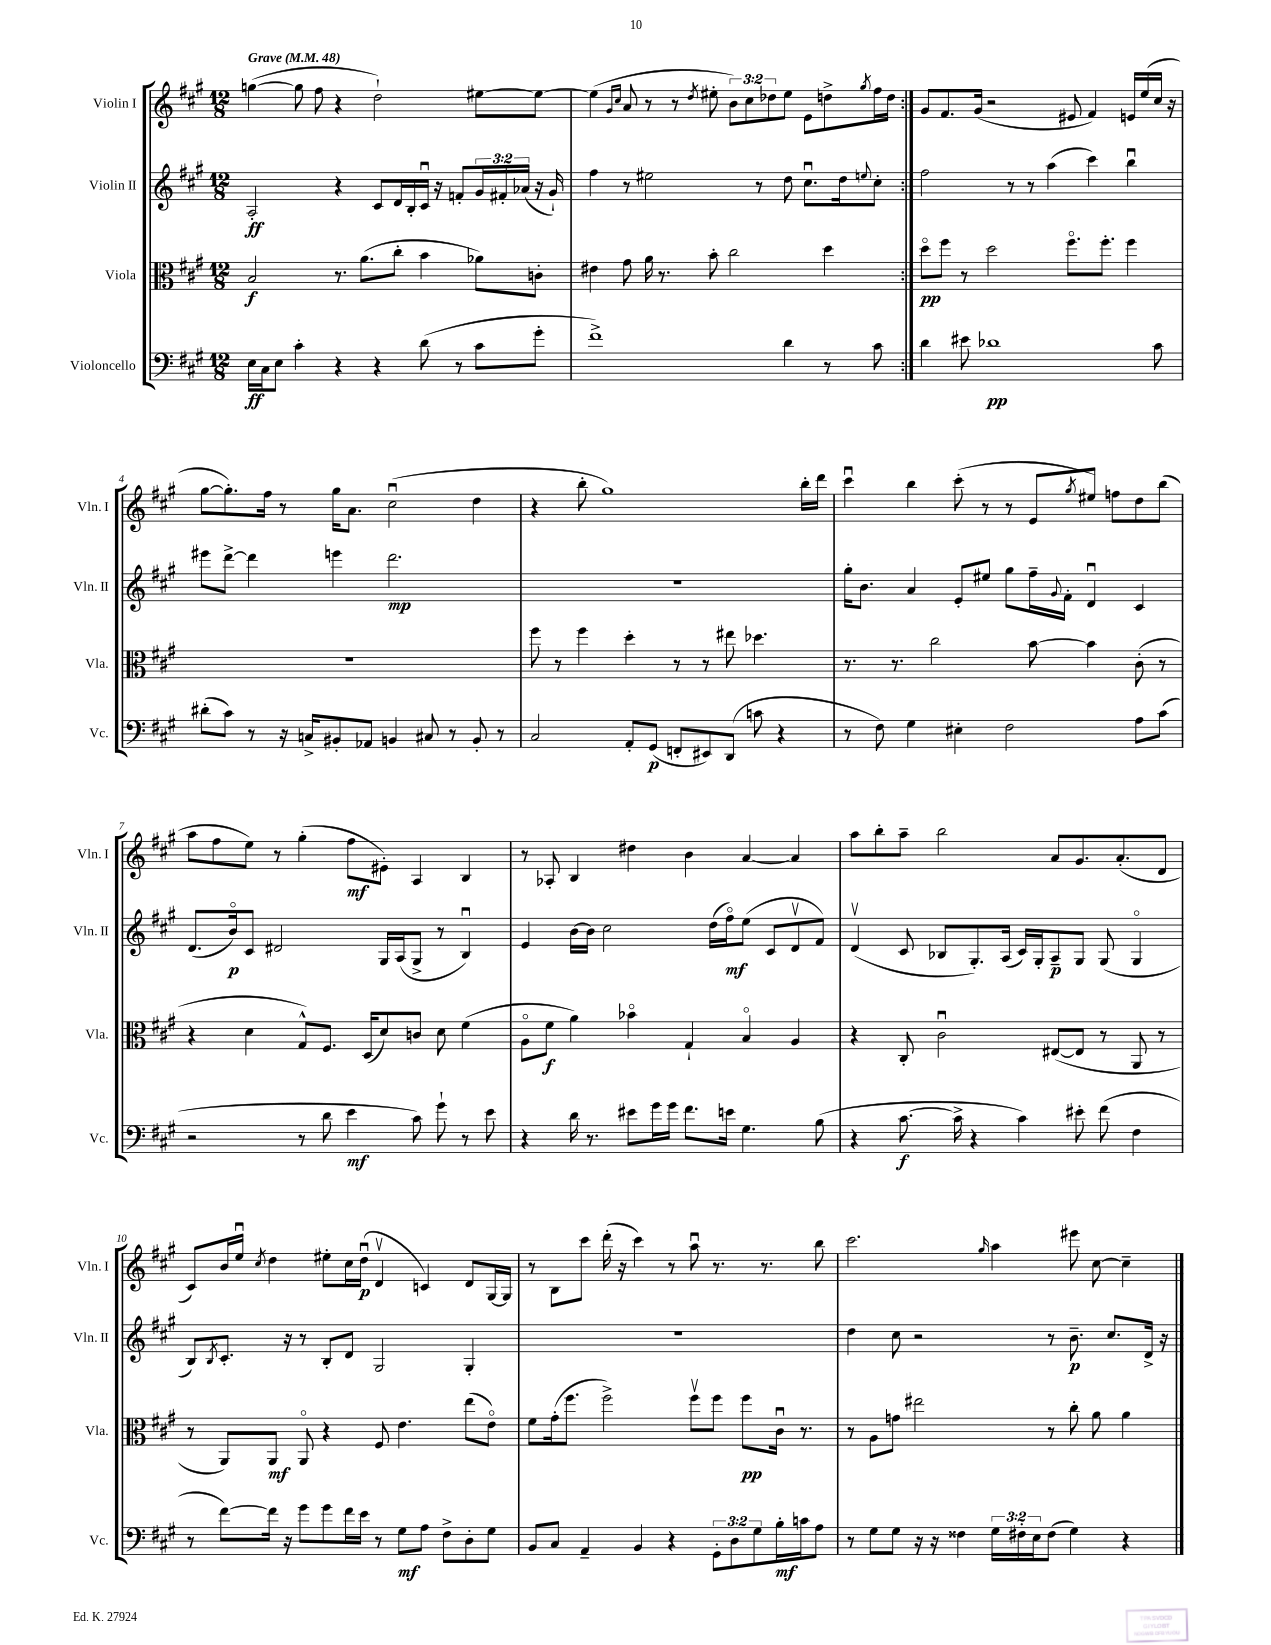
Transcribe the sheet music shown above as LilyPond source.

<<
\new StaffGroup <<
\new Staff = "s0" \with { instrumentName = "Violin I" shortInstrumentName = "Vln. I" } {
    \clef treble \key a \major \numericTimeSignature \time 12/8 \override Staff.TupletNumber.text = #tuplet-number::calc-fraction-text \tempo "Grave" 4 = 48
    \repeat volta 2 { g''4~( g''8 fis''8 r4 d''2-!) eis''8~ eis''8~ |
    eis''4( \grace { gis'16 cis''16 } a'8 r8 r8 \acciaccatura { d''8 } eis''8-. \tuplet 3/2 { b'8) cis''8 des''8 } eis''8 e'8 d''8-> \acciaccatura { gis''8 } fis''16 d''16 | }
    gis'8 fis'8. gis'16( r2 eis'8 fis'4) e'16 e''16( cis''16 r16 |
    gis''8~ gis''8.-.) fis''16 r8 gis''16 a'8. cis''2\downbow( d''4 |
    r4 b''8-. gis''1) b''16-. d'''16 |
    cis'''4\downbow b''4 cis'''8-.( r8 r8 e'8 \acciaccatura { gis''8 } eis''8) f''8 d''8 b''8( |
    a''8 fis''8 e''8) r8 gis''4-.( fis''8\mf eis'8-.) a4 b4 |
    r8 aes8-. b4 dis''4 b'4 a'4~ a'4 |
    a''8 b''8-. a''8-- b''2 a'8 gis'8. a'8.-.( d'8 |
    cis'8) b'16 e''16\downbow \acciaccatura { cis''8 } d''4 eis''8-. cis''16 d''16\downbow\p( d'4\upbow c'4) d'8 gis16~ gis16 |
    r8 b8 cis'''8 d'''16-.( r16 cis'''4) r8 a''8\downbow r8. r8. b''8 |
    cis'''2. \grace { gis''16 } a''4 eis'''8 cis''8~ cis''4-- \bar "|." |
}
\new Staff = "s1" \with { instrumentName = "Violin II" shortInstrumentName = "Vln. II" } {
    \clef treble \key a \major \numericTimeSignature \time 12/8 \override Staff.TupletNumber.text = #tuplet-number::calc-fraction-text
    \repeat volta 2 { a2-.\ff r4 cis'8 d'16 b16-. cis'16\downbow r16 f'8-. \tuplet 3/2 { gis'16 fis'16-. aes'16( } r16 gis'16-!) |
    fis''4 r8 eis''2 r8 d''8 cis''8.\downbow d''16 \appoggiatura { e''8 } cis''8-. | }
    fis''2 r8 r8 a''4( cis'''4) b''4\downbow |
    eis'''8 d'''8~-> d'''4 e'''4 d'''2.\mp |
    R1. |
    gis''16-. b'8. a'4 e'8-. eis''8 gis''8 fis''16-- \appoggiatura { gis'8 } fis'16-. d'4\downbow cis'4 |
    d'8.( b'16\flageolet\p) cis'8 dis'2 gis16 a16( gis8-> r8 b4\downbow) |
    e'4 b'16~ b'16 cis''2 d''16( fis''16\flageolet\mf) e''8( cis'8 d'8\upbow fis'8) |
    d'4\upbow( cis'8 bes8 gis8.-.) a16( cis'16) gis16-. a8--\p gis8 gis8( gis4\flageolet |
    b8) \acciaccatura { b8 } cis'8.-. r16 r8 b8-. d'8 gis2 gis4-. |
    R1. |
    d''4 cis''8 r2 r8 b'8.--\p cis''8. d'16-> r16 \bar "|." |
}
\new Staff = "s2" \with { instrumentName = "Viola" shortInstrumentName = "Vla." } {
    \clef alto \key a \major \numericTimeSignature \time 12/8
    \repeat volta 2 { b2\f r8. a'8.( cis''8-. b'4 aes'8) c'8-. |
    eis'4 gis'8 a'16 r8. b'8-. cis''2 d''4 | }
    d''8\flageolet\pp fis''8 r8 d''2 fis''8.\flageolet fis''8.-. fis''4 |
    R1. |
    fis''8 r8 fis''4 d''4-. r8 r8 eis''8 des''4. |
    r8. r8. cis''2 b'8~ b'4 cis'8-.( r8 |
    r4 d'4 gis8-^) fis8. d16( d'8) c'8 d'8 fis'4( |
    a8\flageolet fis'8\f a'4) bes'4\flageolet gis4-! b4\flageolet a4 |
    r4 cis8-. cis'2\downbow eis8~( eis8 r8 a,8 r8 |
    r8 a,8) a,8\mf a,8\flageolet r4 fis8 e'4. e''8( e'8\flageolet) |
    fis'8 gis'16-.( fis''8. fis''2->) fis''8\upbow fis''8 fis''8\pp cis'16\downbow r8. |
    r8 a8 g'8 eis''2 r8 cis''8-. a'8 a'4 \bar "|." |
}
\new Staff = "s3" \with { instrumentName = "Violoncello" shortInstrumentName = "Vc." } {
    \clef bass \key a \major \numericTimeSignature \time 12/8 \override Staff.TupletNumber.text = #tuplet-number::calc-fraction-text
    \repeat volta 2 { e16\ff cis16 e8 cis'4-. r4 r4 d'8( r8 cis'8 gis'8-. |
    fis'1->) d'4 r8 cis'8 | }
    d'4 eis'8 des'1\pp cis'8 |
    dis'8-.( cis'8) r8 r16 c16-> bis,8-. aes,8 b,4 cis8 r8 b,8-. r8 |
    cis2 a,8-. gis,8\p( f,8-. eis,8) d,8( c'8 r4 |
    r8 fis8) gis4 eis4-. fis2 a8 cis'8( |
    r2 r8 d'8 e'4\mf cis'8) gis'8-! r8 e'8 |
    r4 d'16 r8. eis'8 gis'16 gis'16 fis'8. e'16 gis4. b8( |
    r4 cis'8.~\f cis'16-> r4 cis'4) eis'8-. fis'8( fis4 |
    r8 fis'8~) fis'16 r16 gis'8 gis'8 fis'16 e'16 r8 gis8\mf a8 fis8-> d8-. gis8 |
    b,8 cis8 a,4-- b,4 r4 \tuplet 3/2 { gis,8-. d8 gis8 } b16-.\mf c'16 a8 |
    r8 gis8 gis8 r16 r16 fisis4 \tuplet 3/2 { gis16 fis16-. e16 } fis8( gis4) r4 \bar "|." |
}
>>
>>
